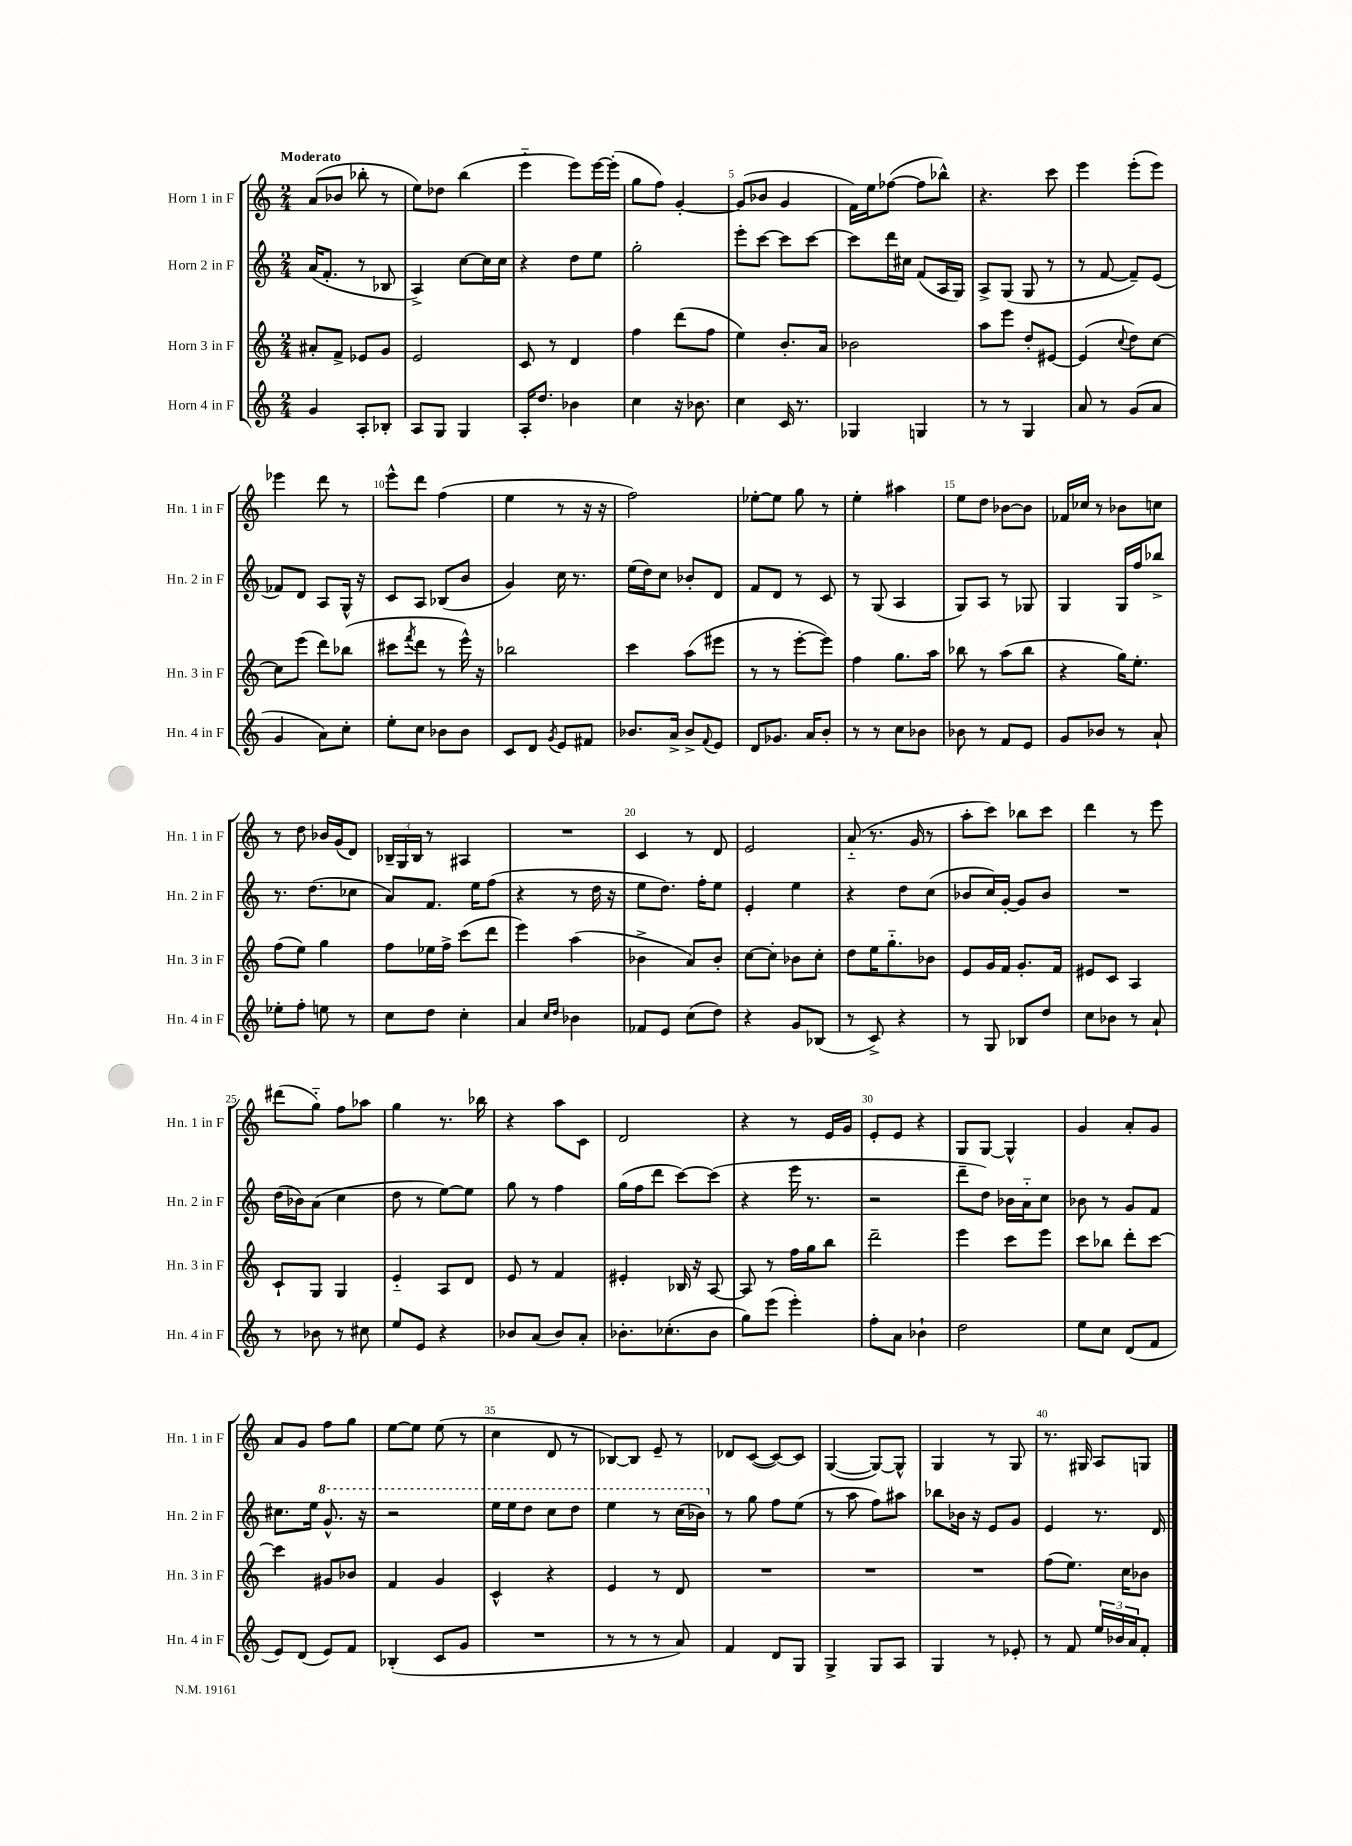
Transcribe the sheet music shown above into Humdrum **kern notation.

**kern	**kern	**kern	**kern
*staff4	*staff3	*staff2	*staff1
*clefG2	*clefG2	*clefG2	*clefG2
*k[]	*k[]	*k[]	*k[]
*M2/4	*M2/4	*M2/4	*M2/4
4g	8a#'	(16a	(8a
.	.	8.f'	.
.	8f^	.	8b-
8A'	8e-	8r	8bb-'
8B-'	8g	8B-	8r
=	=	=	=
8A	2e	4A^)	8ee)
8G	.	.	8dd-
4G	.	[8cc	(4bb
.	.	16cc]	.
.	.	16cc	.
=	=	=	=
16A'	8c	4r	4eee'~
8.dd	.	.	.
.	8r	.	.
4b-	4d	8dd	8eee)
.	.	8ee	[16eee
.	.	.	(16eee']
=	=	=	=
4cc	4ff	2gg'	8gg
.	.	.	8ff)
16r	(8ddd	.	[4g'
8.b-	.	.	.
.	8ff	.	.
=	=	=	=
4cc	4ee)	8eee'	(8g]
.	.	[8ccc	8b-
16c	8.b'	8ccc]	4g
8.r	.	.	.
.	.	[8ccc	.
.	16a	.	.
=	=	=	=
4G-	2b-	8ccc]	16f)
.	.	.	16ee
.	.	16ddd	([8ff-
.	.	16cc#	.
4G	.	(8f	8ff-]
.	.	16A	8bb-^^)
.	.	16G)	.
=	=	=	=
8r	8aa	8A^	4.r
8r	8eee	(8G	.
4G	8dd'	8G	.
.	[8e#	8r	8ccc
=	=	=	=
8a	(4e#]	8r	4eee
8r	.	[8f	.
.	8qqcc	.	.
(8g	8dd)	8f~])	(8eee'
8a	[8cc	(8e	8eee)
=	=	=	=
4g	8cc]	8f-)	4eee-
.	(8eee	8d	.
8a)	8ddd)	8A	8ddd
8cc'	(8bb-	16G^^	8r
.	.	16r	.
=	=	=	=
8ee'	8ccc#	8c	8eee^^
.	8qfff	.	.
8cc	8ddd	8A	8ddd
8b-	8r	(8B-	(4ff
8b-	16eee^^)	8b	.
.	16r	.	.
=	=	=	=
8c	2bb-	4g)	4ee
8d	.	.	.
8qg	.	.	.
8e	.	16cc	8r
.	.	8.r	.
8f#	.	.	16r
.	.	.	16r
=	=	=	=
8.b-	4ccc	(16ee	2ff)
.	.	16dd)	.
.	.	8cc	.
16a^	.	.	.
8b-^	(8aa	8b-'	.
8qqf	.	.	.
8e	8eee#	8d	.
=	=	=	=
8d	8r	8f	[8ee-'
8.g-	8r	8d	8ee-]
.	[8eee'	8r	8gg
16a	.	.	.
8b'	8eee])	8c	8r
=	=	=	=
8r	4ff	8r	4ee'
8r	.	(8G	.
8cc	8.gg	4A	4aa#
8b-	.	.	.
.	16aa	.	.
=	=	=	=
8b-	8bb-	8G)	8ee
8r	8r	8A	8dd
8f	(8aa	8r	[8b-
8e	8bb-	8G-	8b-]
=	=	=	=
8g	4r	4G	16f-
.	.	.	16cc-
8b-	.	.	8r
8r	16gg)	16G	8b-
.	8.ee'	16ff	.
8a`	.	8bb-^	8cc
=	=	=	=
8ee-'	(8ff	8.r	8r
8ff'	8ee)	.	8dd
.	.	(8.dd	.
8ee	4gg	.	16b-
.	.	.	(16g
8r	.	8cc-	8d)
=	=	=	=
8cc	8ff	8a)	24B-~
.	.	.	24G
.	.	.	24B-
8dd	16ee-	8.f	8r
.	16ff^	.	.
4cc'	(8ccc	.	4A#
.	.	16ee	.
.	8ddd	(8ff	.
=	=	=	=
4a	4eee)	4r	2r
16qqcc	.	.	.
16qqdd	.	.	.
4b-	(4aa	8r	.
.	.	16dd	.
.	.	16r	.
=	=	=	=
8f-	4b-^	8ee	4c
8e	.	8.dd)	.
(8cc	8a)	.	8r
.	.	16ff'	.
8dd)	8b-'	8ee	8d
=	=	=	=
4r	[8cc	4e'	2e
.	8cc']	.	.
8g	8b-	4ee	.
(8B-	8cc'	.	.
=	=	=	=
8r	8dd	4r	(8a'~
8c^)	16ee	.	8.r
.	8.gg'~	.	.
4r	.	8dd	.
.	.	.	16g
.	8b-	(8cc	8r
=	=	=	=
8r	8e	8b-	8aa'
8G	16g	16cc)	8ccc)
.	16f	[16g'	.
8B-	8.g'	8g]	8bb-
8dd	.	8b-	8ccc
.	16f	.	.
=	=	=	=
8cc	8e#	2r	4ddd
8b-	8c	.	.
8r	4A	.	8r
8a`	.	.	8eee
=	=	=	=
8r	8c`	(16dd	(8ddd#
.	.	16b-)	.
8b-	8G	(8a	8gg'~)
8r	4G	4cc	8ff
8cc#	.	.	8aa-
=	=	=	=
8ee	4e'~	8dd	4gg
8e	.	8r	.
4r	8A	[8ee)	8.r
.	8d	8ee]	.
.	.	.	16bb-
=	=	=	=
8b-	8e	8gg	4r
(8a	8r	8r	.
8b-)	4f	4ff	8aa
8a'	.	.	8c
=	=	=	=
8.b-'	4e#'	(16gg	2d
.	.	16ff	.
.	.	8ddd	.
(8.cc-'	.	.	.
.	16B-	[8ccc)	.
.	16r	.	.
8b-	[8A	(8ccc]	.
=	=	=	=
8gg)	8A]	4r	4r
(8eee	8r	.	.
4eee')	16ff	16eee	8r
.	16gg	8.r	.
.	8bb	.	16e
.	.	.	16g
=	=	=	=
8ff'	2ddd~	2r	8e'
8a	.	.	8e
4b-`	.	.	4r
=	=	=	=
2dd	4eee	8ddd~	8G
.	.	8dd)	[8G
.	8ccc	16b-	4G^^]
.	.	16a'~	.
.	8eee	8cc	.
=	=	=	=
8ee	8ccc	8b-	4g
8cc	8bb-	8r	.
(8d	8ddd'	8g	8a'
8f	[8ccc	8f	8g
=	=	=	=
8e)	4ccc]	8.cc#	8a
(8d	.	.	8g
.	.	16ee	.
8e)	8g#	8.gg^^	8ff
8f	8b-	.	8gg
.	.	16r	.
=	=	=	=
(4B-'	4f	2r	[8ee
.	.	.	8ee]
8c	4g	.	(8ee
8g	.	.	8r
=	=	=	=
2r	4c^^	16eee	4cc
.	.	16eee	.
.	.	8ddd	.
.	4r	8ccc	8d
.	.	8ddd	8r
=	=	=	=
8r	4e	4eee	[8B-)
8r	.	.	8B-]
8r	8r	8r	8e~
8a)	8d	(16ccc	8r
.	.	16bb-)	.
=	=	=	=
4f	2r	8r	8d-
.	.	8gg	([8c
8d	.	8ff	8c_)
8G	.	(8ee	8c]
=	=	=	=
4G^	2r	8r	([4G
.	.	8aa	.
8G	.	8ff)	8G_)
8A	.	8aa#	8G^^]
=	=	=	=
4G	2r	8bb-	4G
.	.	16b-	.
.	.	16r	.
8r	.	8e	8r
8e-'	.	8g	8G
=	=	=	=
8r	(8ff	4e	8.r
8f	8.ee)	.	.
.	.	.	16G#
24ee	.	8.r	8A
24b-	.	.	.
.	16cc	.	.
24a	.	.	.
8f'	8b-	.	8G
.	.	16d	.
==	==	==	==
*-	*-	*-	*-
